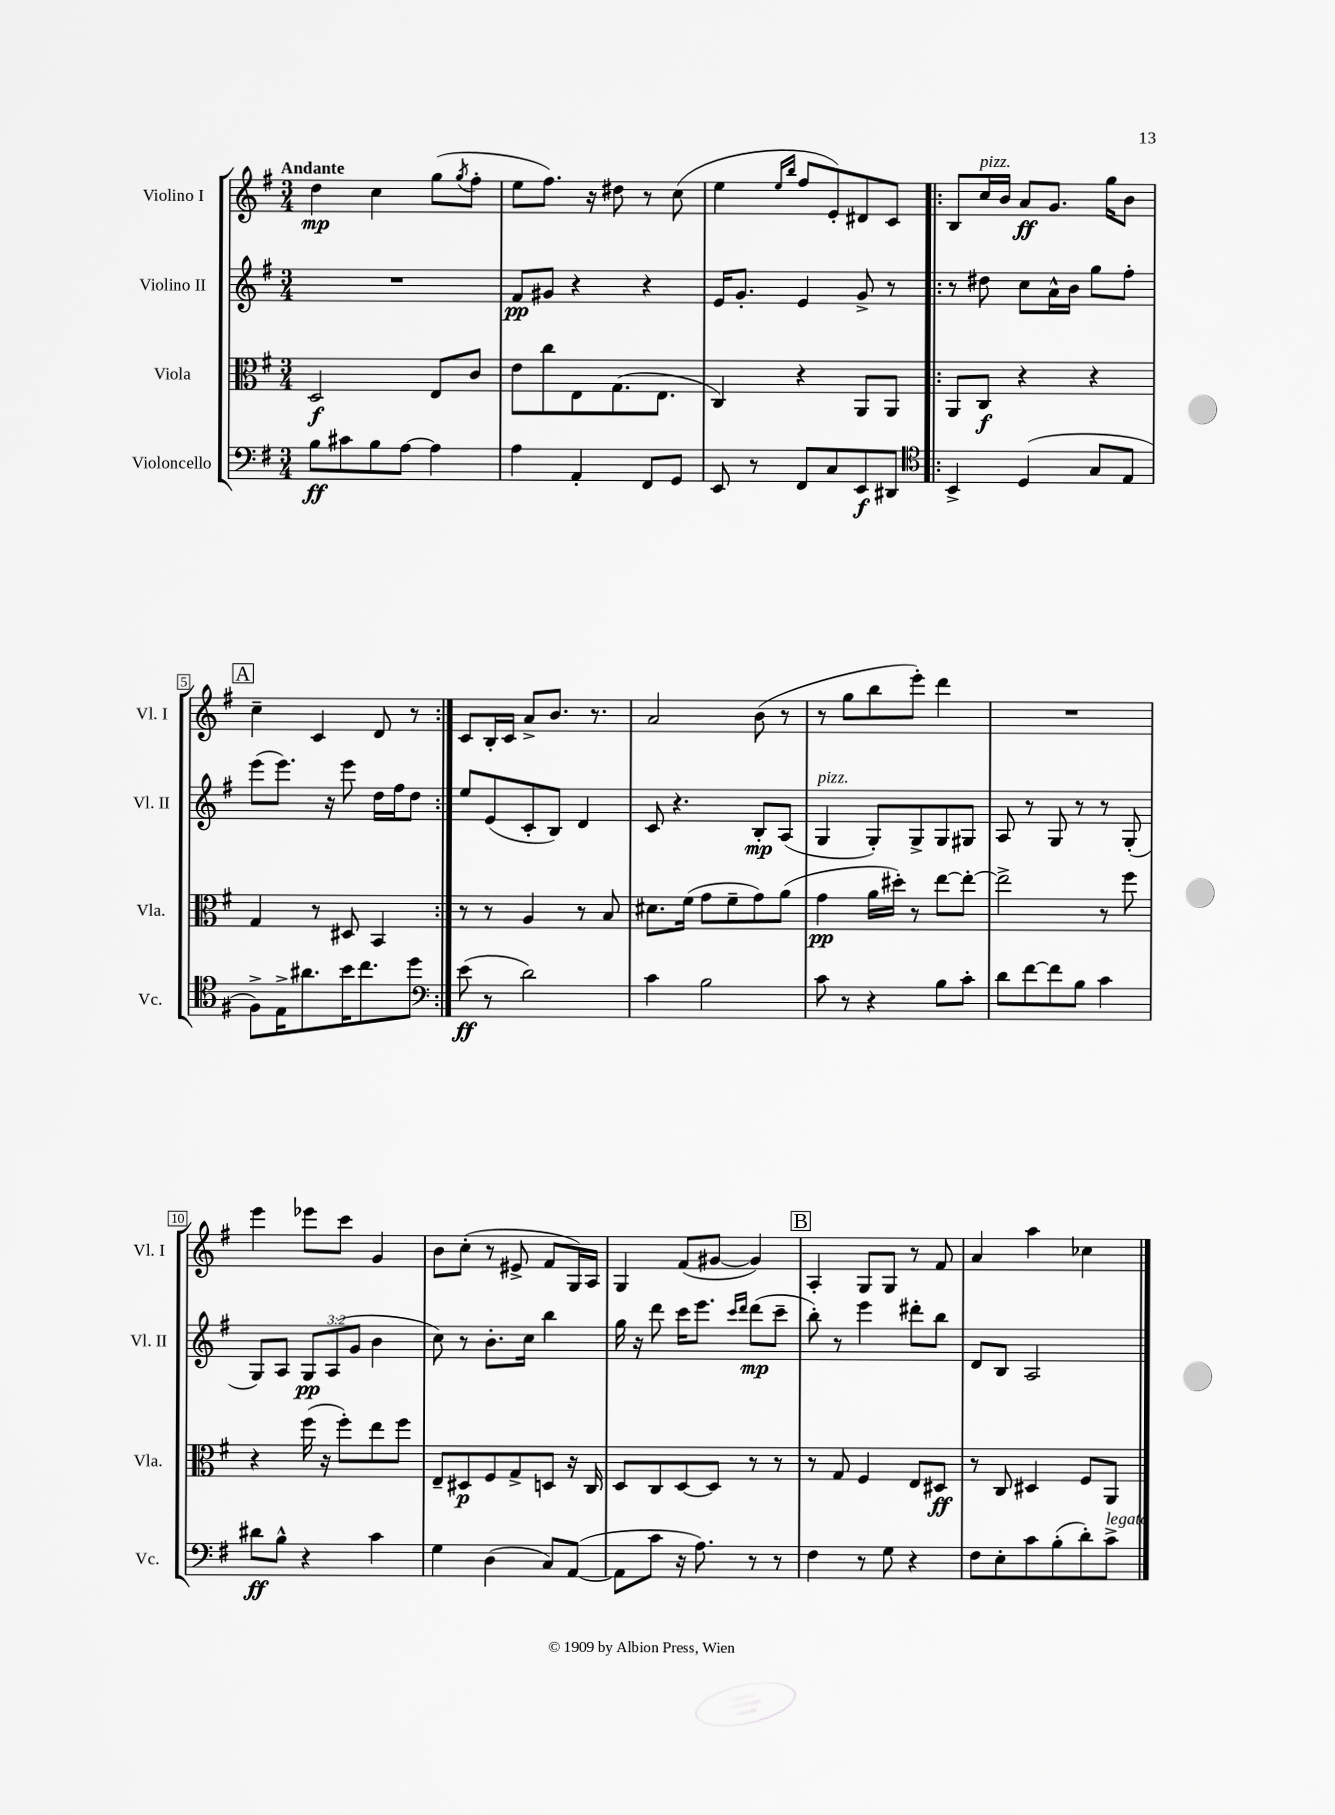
<<
\new StaffGroup <<
\new Staff = "s0" \with { instrumentName = "Violino I" shortInstrumentName = "Vl. I" } {
    \clef treble \key g \major \numericTimeSignature \time 3/4 \tempo "Andante"
    d''4\mp c''4 g''8( \acciaccatura { g''8 } fis''8-. |
    e''8 fis''8.) r16 dis''8 r8 c''8( |
    e''4 \grace { e''16 b''16 } fis''8 e'8-.) dis'8 c'8 |
    \repeat volta 2 { b8 c''16^\markup { \italic "pizz." } b'16 a'8\ff g'8. g''16 b'8 |
    \mark \markup { \box "A" } c''4-- c'4 d'8 r8 | }
    c'8 b16-. c'16 a'8-> b'8. r8. |
    a'2 b'8( r8 |
    r8 g''8 b''8 e'''8-.) d'''4 |
    R2. |
    e'''4 ees'''8 c'''8 g'4 |
    b'8 c''8-.( r8 eis'8-> fis'8 g16) a16 |
    g4 fis'8( gis'8~ gis'4) |
    \mark \markup { \box "B" } a4-. g8 g8 r8 fis'8 |
    a'4 a''4 ces''4 \bar "|." |
}
\new Staff = "s1" \with { instrumentName = "Violino II" shortInstrumentName = "Vl. II" } {
    \clef treble \key g \major \numericTimeSignature \time 3/4 \override Staff.TupletNumber.text = #tuplet-number::calc-fraction-text
    R2. |
    fis'8\pp gis'8 r4 r4 |
    e'16 g'8.-. e'4 g'8-> r8 |
    \repeat volta 2 { r8 dis''8 c''8 a'16-^ b'16 g''8 fis''8-. |
    \mark \markup { \box "A" } e'''8( e'''8.) r16 e'''8 d''16 fis''16 d''8 | }
    e''8 e'8( c'8-. b8) d'4 |
    c'8 r4. b8-.\mp a8( |
    g4^\markup { \italic "pizz." } g8-.) g8-> g8 gis8 |
    a8 r8 g8 r8 r8 g8-.( |
    g8) a8 \tuplet 3/2 { g8\pp a8( g'8 } b'4 |
    c''8) r8 b'8.-. c''16 b''4 |
    g''16 r16 d'''8 c'''16 e'''8. \grace { c'''16 d'''16 } d'''8\mp( c'''8-- |
    \mark \markup { \box "B" } b''8-.) r8 e'''4 dis'''8-. b''8 |
    d'8 b8 a2 \bar "|." |
}
\new Staff = "s2" \with { instrumentName = "Viola" shortInstrumentName = "Vla." } {
    \clef alto \key g \major \numericTimeSignature \time 3/4
    d2\f e8 c'8 |
    e'8 c''8 e8 g8.( e8. |
    c4) r4 a,8 a,8 |
    \repeat volta 2 { a,8 c8\f r4 r4 |
    \mark \markup { \box "A" } g4 r8 dis8 b,4 | }
    r8 r8 a4 r8 b8 |
    dis'8. fis'16( g'8 fis'8-- g'8) a'8( |
    g'4\pp a'16 dis''16-.) r8 e''8~ e''8~-. |
    e''2-> r8 fis''8 |
    r4 fis''16( r16 fis''8-.) e''8 fis''8 |
    e8-- dis8\p fis8 g8-> d8 r16 c16 |
    d8 c8 d8~ d8 r8 r8 |
    \mark \markup { \box "B" } r8 g8 fis4 e8 dis8\ff |
    r8 c8 dis4 fis8 a,8 \bar "|." |
}
\new Staff = "s3" \with { instrumentName = "Violoncello" shortInstrumentName = "Vc." } {
    \clef bass \key g \major \numericTimeSignature \time 3/4
    b8\ff cis'8 b8 a8~ a4 |
    a4 a,4-. fis,8 g,8 |
    e,8 r8 fis,8 c8 e,8\f dis,8 |
    \repeat volta 2 { \clef tenor b,4-> d4( g8 e8 |
    \mark \markup { \box "A" } fis8->) e16-> ais'8. b'16 c''8. d''8 | }
    \clef bass e'8\ff( r8 d'2) |
    c'4 b2 |
    c'8 r8 r4 b8 c'8-. |
    d'8 fis'8~ fis'8 b8 c'4 |
    dis'8\ff b8-^ r4 c'4 |
    g4 d4( c8) a,8~( |
    a,8 c'8 r16 a8.) r8 r8 |
    \mark \markup { \box "B" } fis4 r8 g8 r4 |
    fis8 e8-. c'8 b8-.( d'8-.) c'8->^\markup { \italic "legato" } \bar "|." |
}
>>
>>
\layout { \context { \Score \override BarNumber.stencil = #(make-stencil-boxer 0.1 0.3 ly:text-interface::print) } }
